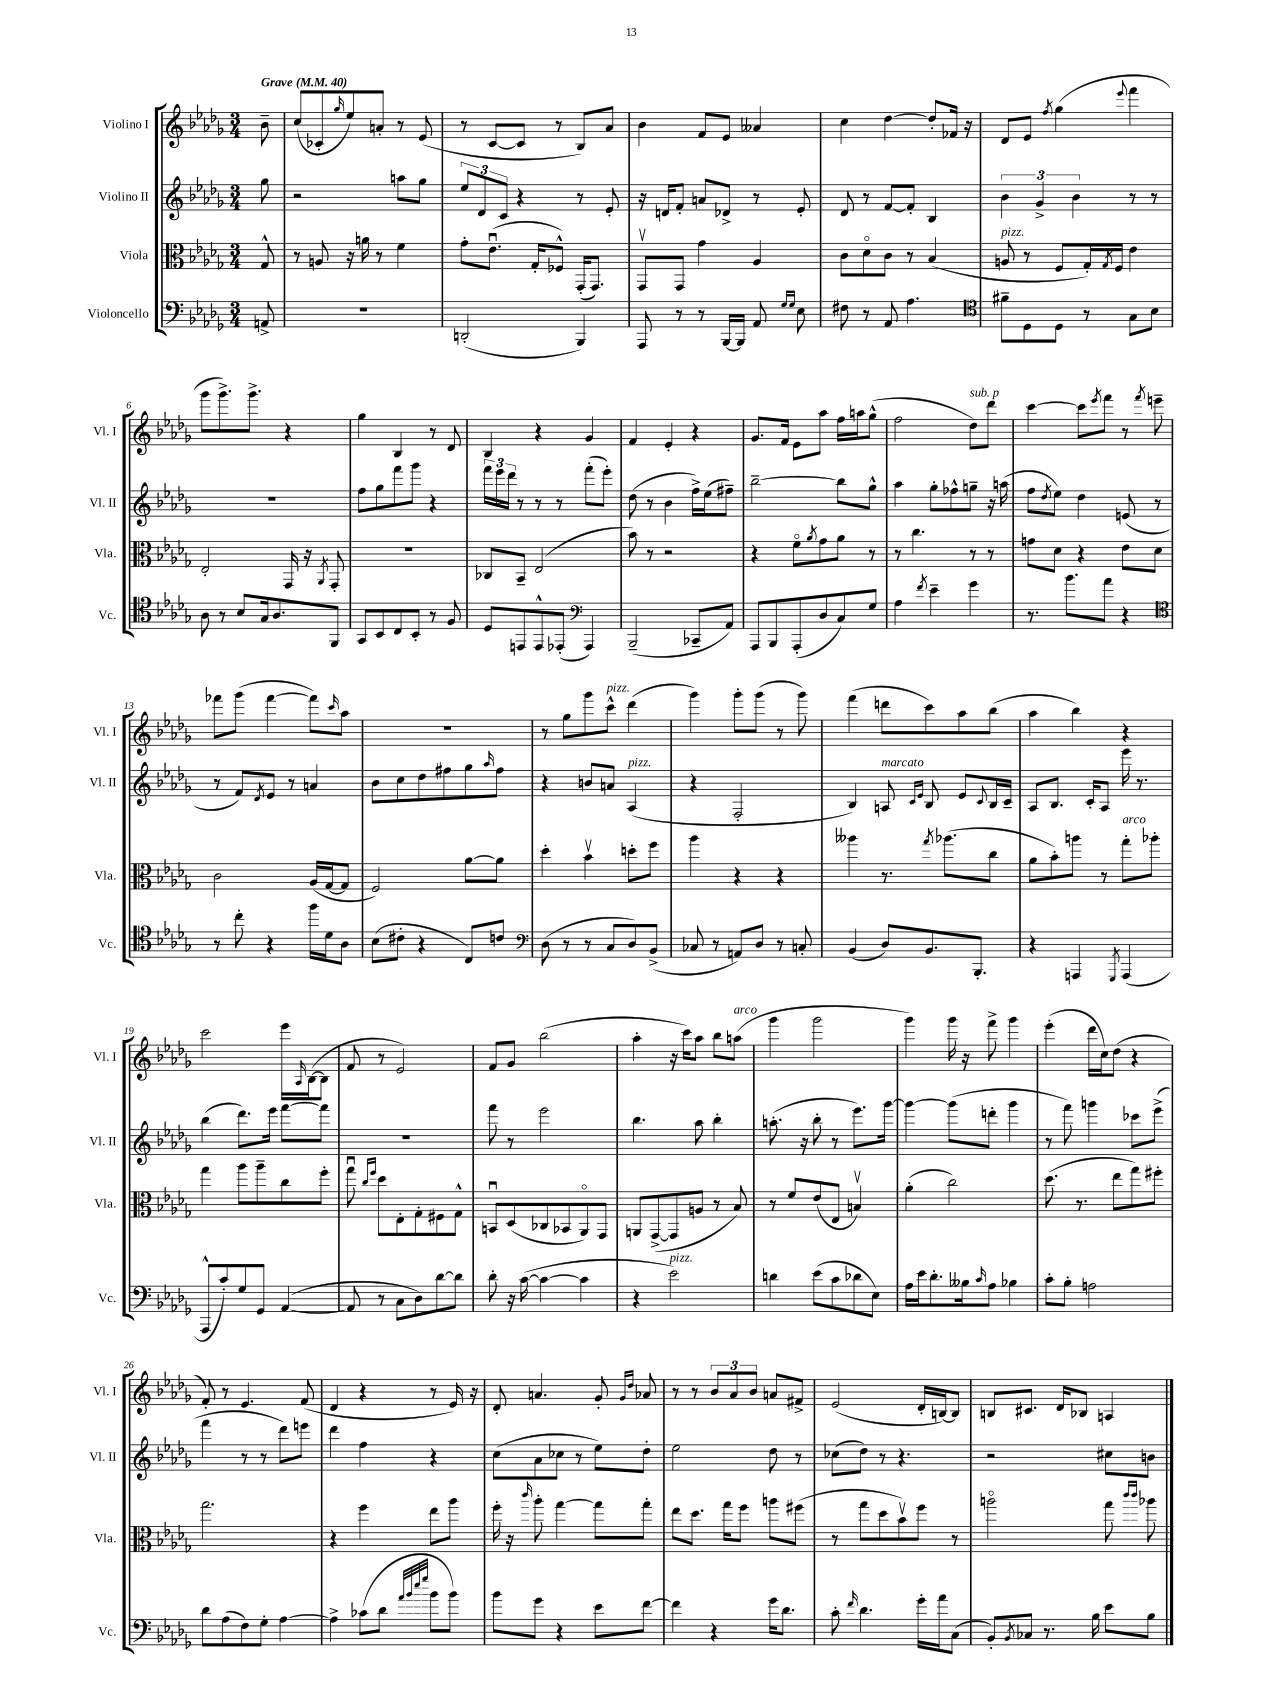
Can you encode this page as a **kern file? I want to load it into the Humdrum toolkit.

**kern	**kern	**kern	**kern
*part4	*part3	*part2	*part1
*staff4	*staff3	*staff2	*staff1
*I"Violoncello	*I"Viola	*I"Violino II	*I"Violino I
*I'Vc.	*I'Vla.	*I'Vl. II	*I'Vl. I
*clefF4	*clefC3	*clefG2	*clefG2
*k[b-e-a-d-g-]	*k[b-e-a-d-g-]	*k[b-e-a-d-g-]	*k[b-e-a-d-g-]
*M3/4	*M3/4	*M3/4	*M3/4
*MM40	*MM40	*MM40	*MM40
=	=	=	=
!	!	!	!LO:TX:a:B:t=Grave
8AAn^/	8G-^^/	8gg-\	8b-~\
=1	=1	=1	=1
2.r	8r	2r	(8cc/L
.	8An/	.	8c-X'/
.	.	.	16qqgg-/
.	16r	.	8ee-/)
.	16an\	.	.
.	8r	.	8an'/J
.	4f\	8aan\L	8r
.	.	8gg-\J	(8e-/
=2	=2	=2	=2
(2DDn'/	8g-'\L	12ee-/L	8r
.	.	12d-/	.
.	(8.e-u\J	.	[8c/L
.	.	12c/J	.
.	.	4r	8c/J]
.	16G-'/KL	.	.
.	8F-X^^/J)	.	8r
4BBB-/)	(16GG-'/KL	8r	8B-/L)
.	8.GG-/J)	.	.
.	.	8e-'/	8a-/J
=3	=3	=3	=3
8AAA-/	8GG-v/L	16r	4b-\
.	.	16dn/KL	.
8r	8GG-/J	8f'/J	.
8r	4g-\	8an/L	8f/L
[16BBB-/LL	.	8d-X^/J	8e-/J
16BBB-/JJ]	.	.	.
8AA-/	4A-/	8r	4a--X/
16qqG-/LL	.	.	.
16qqG-/JJ	.	.	.
8E-\	.	8e-'/	.
=4	=4	=4	=4
8F#X\	8c\L	8d-/	4cc\
8r	8d-\	8r	.
8AA-/	8c\J	[8f/L	[4dd-\
4.A-\	8r	8f'/J]	.
.	(4B-/	4B-/	8dd-'/L]
.	.	.	16f-X/Jk
.	.	.	16r
=5	=5	=5	=5
*clefC4	*	*	*
!	!LO:TX:a:i:t=pizz.	!	!
8f#X~\L	8An/	6b-\	8d-/L
8D-\	8r	.	8e-/J
.	.	6g-^/	.
.	.	.	8qff/
8D-\J	8F/L	.	(4gg-\
.	.	6b-\	.
8r	16G-'/L)	.	.
.	8qG-/	.	.
.	16F/JJ	.	.
.	.	.	8qqeee-/
8G-\L	4e-\	8r	4fff\
8B-\J	.	8r	.
!!LO:LB:g=z
=6	=6	=6	=6
8A-\	2E-'/	2.r	8ggg-\L
8r	.	.	8.ggg-^\)
8B-/L	.	.	.
.	.	.	8.ggg-^\J
16G-/k	.	.	.
8.A-/	.	.	.
.	16GG-/	.	4r
.	16r	.	.
.	8qAA-/	.	.
8FF/J	8GG-'/	.	.
=7	=7	=7	=7
8GG-/L	2.r	8ff\L	4gg-\
8BB-/	.	8gg-\	.
8C/	.	8fff\	4B-/
8BB-'/J	.	8ggg-\J	.
8r	.	4r	8r
8F/	.	.	8d-/
=8	=8	=8	=8
8D-/L	8C-X/L	24fff\LL	4B-/
.	.	24eee-\	.
.	.	24ddd-\JJ	.
8EEn/	8BB-~/J	8r	.
8EE^^/	(2E-/	8r	4r
(8EE-X'/J	.	8r	.
*clefF4	*	*	*
4AAA-/)	.	(8fff'\L	4g-/
.	.	8eee-'\J)	.
=9	=9	=9	=9
(2BBB-~/	8b-\)	(8dd-\	4f/
.	8r	8r	.
.	2r	4b-\	4e-'/
8CC-X~/L	.	16ff^\LL)	4r
.	.	(16ee-\J	.
8AA-/J)	.	8ff#X~\J)	.
=10	=10	=10	=10
8AAA-/L	4r	[2bb-~\	8.g-/L
8BBB-/	.	.	.
.	.	.	16f/Jk
(8AAA-'/	8f\L	.	8e-\L
.	8qa-/	.	.
8D-/	8g-\	.	8aa-\J
8C/)	8a-\J	8bb-\L]	16ff\LL
.	.	.	16aan\J
8G-/J	8r	8gg-^^\J	(8gg-^^\J
=11	=11	=11	=11
4A-\	8r	4aa-\	2ff\
.	4.cc\	.	.
8qf/	.	.	.
4e-~\	.	8gg-'\L	.
.	.	8ff-X^^\	.
!	!	!	!LO:TX:a:i:t=sub. p
4g-\	8r	8ggn~\J	8dd-\L)
.	8r	16r	8ddd-\J
.	.	(16aan\	.
=12	=12	=12	=12
8.r	8gn\L	8ff\L	[4ccc\
.	.	8qdd-/	.
.	8d-\J	8ee-\J)	.
8.b-\L	.	.	.
.	4r	4dd-\	8ccc\L]
.	.	.	8qeee-/
8a-\J	.	.	8fff\J
4r	8e-\L	(8en/	8r
.	.	.	8qfff/
.	8d-\J	8r	8eeen~\
!!LO:LB:g=z
=13	=13	=13	=13
*clefC4	*	*	*
8r	2c\	8r	8fff-X\L
8cc'\	.	8f/L)	(8ggg-\J
.	.	8qd-/	.
4r	.	8e-/J	[4fff-\
.	.	8r	.
16ff\LL	(16A-/LL	4an/	8fff-\L])
16d-\J	[16G-/J	.	.
.	.	.	16qqccc/
8A-\J	8G-/J]	.	8aa-\J
=14	=14	=14	=14
(8B-\L	2F/)	8b-\L	2.r
8c#X'\J	.	8cc\	.
4r	.	8dd-\	.
.	.	8ff#X\	.
8C/L)	[8a-\L	8gg-\	.
.	.	16qqaa-/	.
8cn/J	8a-\J]	8ff#\J	.
=15	=15	=15	=15
*clefF4	*	*	*
(8D-\	4dd-'\	4r	8r
8r	.	.	8gg-\L
8r	4b-v\	8bn/L	8ggg-\
!	!	!	!LO:TX:a:i:t=pizz.
8C/L	.	8an/J	8ccc^^\J
!	!	!LO:TX:a:i:t=pizz.	!
8D-/)	8ddn'\L	(4A-/	(4ddd-\
(8BB-^/J	8ff\J	.	.
=16	=16	=16	=16
8C-X/	4aa-\	4r	4ggg-\)
8r	.	.	.
8AAn/L)	4r	2F'/	8ggg-'\L
8D-/J	.	.	(8ggg-\J
8r	4r	.	8r
8Cn'/	.	.	8ggg-\)
=17	=17	=17	=17
(4BB-/	4aa--X\	4B-/)	(4fff\
!	!	!LO:TX:a:i:t=marcato	!
8D-/L)	8.r	8An/	8dddn\L
.	.	16qqc/LL	.
.	.	16qqe-/JJ	.
8.BB-/	.	8B-/	8ccc\)
.	8qgg-/	.	.
.	(8.aa-X\L	.	.
.	.	8e-/L	8aa-\
8.BBB-'/J	.	.	.
.	.	8qqc/	.
.	8cc\J	16B-/L	(8bb-\J
.	.	16c~/JJ	.
=18	=18	=18	=18
4r	8a-\L	8A-/L	4aa-\
.	8b-'\)	8.B-/J	.
4AAAn/	8aan\J	.	4bb-\)
.	.	16c'/KL	.
.	8r	8A-/J	.
8qGGG-/	.	.	.
!	!LO:TX:a:i:t=arco	!	!
(4AAA/	8gg-'\L	16eee-\	4r
.	.	8.r	.
.	8aa-X'\J	.	.
!!LO:LB:g=z
=19	=19	=19	=19
8AAA-^^/L	4gg-\	(4bb-\	2ccc\
8c'/)	.	.	.
8G-/	8aa-\L	8.ddd-\L)	.
8GG-/J	8aa-~\	.	.
.	.	16eee-\Jk	.
([4AA-/	8cc\	[8fff\L	16eee-\LL
.	.	.	16qqA-/
.	.	.	([16B-\J
.	8ff'\J	8fff\J]	8B-\J]
=20	=20	=20	=20
8AA-/]	8gg-u\	2.r	8f/
.	16qqcc/LL	.	.
.	16qqff/JJ	.	.
8r	8dd-\L	.	8r
8C\L	8E-'\	.	2e-/)
8D-\)	8G-'\	.	.
[8d-\	8F#X\	.	.
8d-\J]	8G-^^\J	.	.
=21	=21	=21	=21
8d-'\	8BBnu/L	8fff\	8f/L
16r	(8D-/	8r	8g-/J
([16c\	.	.	.
4c\_	8C-X/	2eee-\	(2bb-\
.	8BB-X/	.	.
4c\]	8AA-/)	.	.
.	8GG-/J	.	.
=22	=22	=22	=22
4r	8AAn/L	4.bb-\	4aa-'\
.	([8GG-^/	.	.
!LO:TX:a:i:t=pizz.	!	!	!
2e-\)	8GG-/]	.	16r
.	.	.	16ccc\KL)
.	8An/J	8aa-\	8aa-\J
.	8r	4bb-'\	8bb-\L
!	!	!	!LO:TX:a:i:t=arco
.	8B-/)	.	(8aan\J
=23	=23	=23	=23
4dn\	8r	(8.aan'\	4ggg-\
.	8f/L	.	.
.	.	16r	.
(8e-\L	(8e-/	8bb-'\	2ggg-\
8c\	8E-/J	8r	.
8d-X\	4Bnv/)	8.eee-\L)	.
8E-\J)	.	.	.
.	.	[16ggg-\Jk	.
=24	=24	=24	=24
16A-\LL	(4a-'\	4ggg-\_	4ggg-\)
16e-\J	.	.	.
8.d-'\	.	.	.
.	2cc\)	(8ggg-\L]	16ggg-\
16B--X\k	.	.	16r
16qqc/	.	.	.
8A-\J	.	8dddn'\J	8fff^\
4B-X\	.	4ggg-\	4ggg-\
=25	=25	=25	=25
8c'\L	(8.dd-\	8r	(4eee-'\
8B-'\J	.	8fff\)	.
.	8.r	.	.
2An\	.	4gggn\	16ddd-\LL
.	.	.	16cc\J)
.	8ee-\L	.	(8dd-\J
.	8gg-\)	8ccc-X\L	4r
.	8ff#X'\J	(8eee-^\J	.
!!LO:LB:g=z
=26	=26	=26	=26
8d-\L	2.gg-\	4fff\	8f'/)
(8A-\	.	.	8r
8F\)	.	8r	4.e-/
8G-'\J	.	8r	.
[4A-\	.	8ddd-\L)	.
.	.	8eeen\J	(8f/
=27	=27	=27	=27
4A-^\]	4r	4ddd-\	4d-/
(8c-X\L	4ff\	4ff\	4r
8d-\J	.	.	.
32qqa-/LLL	.	.	.
32qqb-/	.	.	.
32qqee-/	.	.	.
32qqgg-/JJJ	.	.	.
8b-\L	8ee-\L	4r	8r
8b-\J)	8aa-\J	.	16e-/)
.	.	.	16r
=28	=28	=28	=28
8b-\L	16ff'\	(8cc\L	8d-'/
.	16r	.	.
.	16qqccc/	.	.
8g-\J	8aa-'\	8a-\	4.an/
4r	[4gg-\	8cc-X\J	.
.	.	8r	.
8e-\L	8gg-\L]	8ee-\L)	8g-'/
.	.	.	16qqg-/LL
.	.	.	16qqdd-/JJ
[8f\J	8gg-'\J	8dd-'\J	8a-X/
=29	=29	=29	=29
4f\]	8ee-\L	2ee-\	8r
.	8.dd-\J	.	8r
4r	.	.	12b-/L
.	16gg-\KL	.	.
.	.	.	12a-/
.	8ff\J	.	.
.	.	.	12b-/J
16g-\KL	8aan\L	8dd-\	8an/L
8.d-\J	.	.	.
.	(8ff#X\J	8r	8f#X^/J
=30	=30	=30	=30
8c'\	8r	(8cc-X\L	(2e-/
16qqf/	.	.	.
4.d-\	8gg-\L	8dd-\J)	.
.	8dd-\	8r	.
.	8b-v\)	4.r	.
16g-'\LL	8ff\J	.	16d-'/LL
16a-\J	.	.	[16Bn/J)
(8C\J	8r	.	8B/J]
=31	=31	=31	=31
8BB-'/L)	2aan\	2r	8Bn/L
8qBB-/	.	.	.
8C-X/J	.	.	8.c#X/J
8.r	.	.	.
.	.	.	16d-/KL
.	.	.	8B-X/J
16B-\	.	.	.
8e-\L	8gg-\	8cc#X\L	4An/
.	16qqccc/LL	.	.
.	16qqccc/JJ	.	.
8B-\J	8aa-X\	8bn\J	.
==	==	==	==
*-	*-	*-	*-
